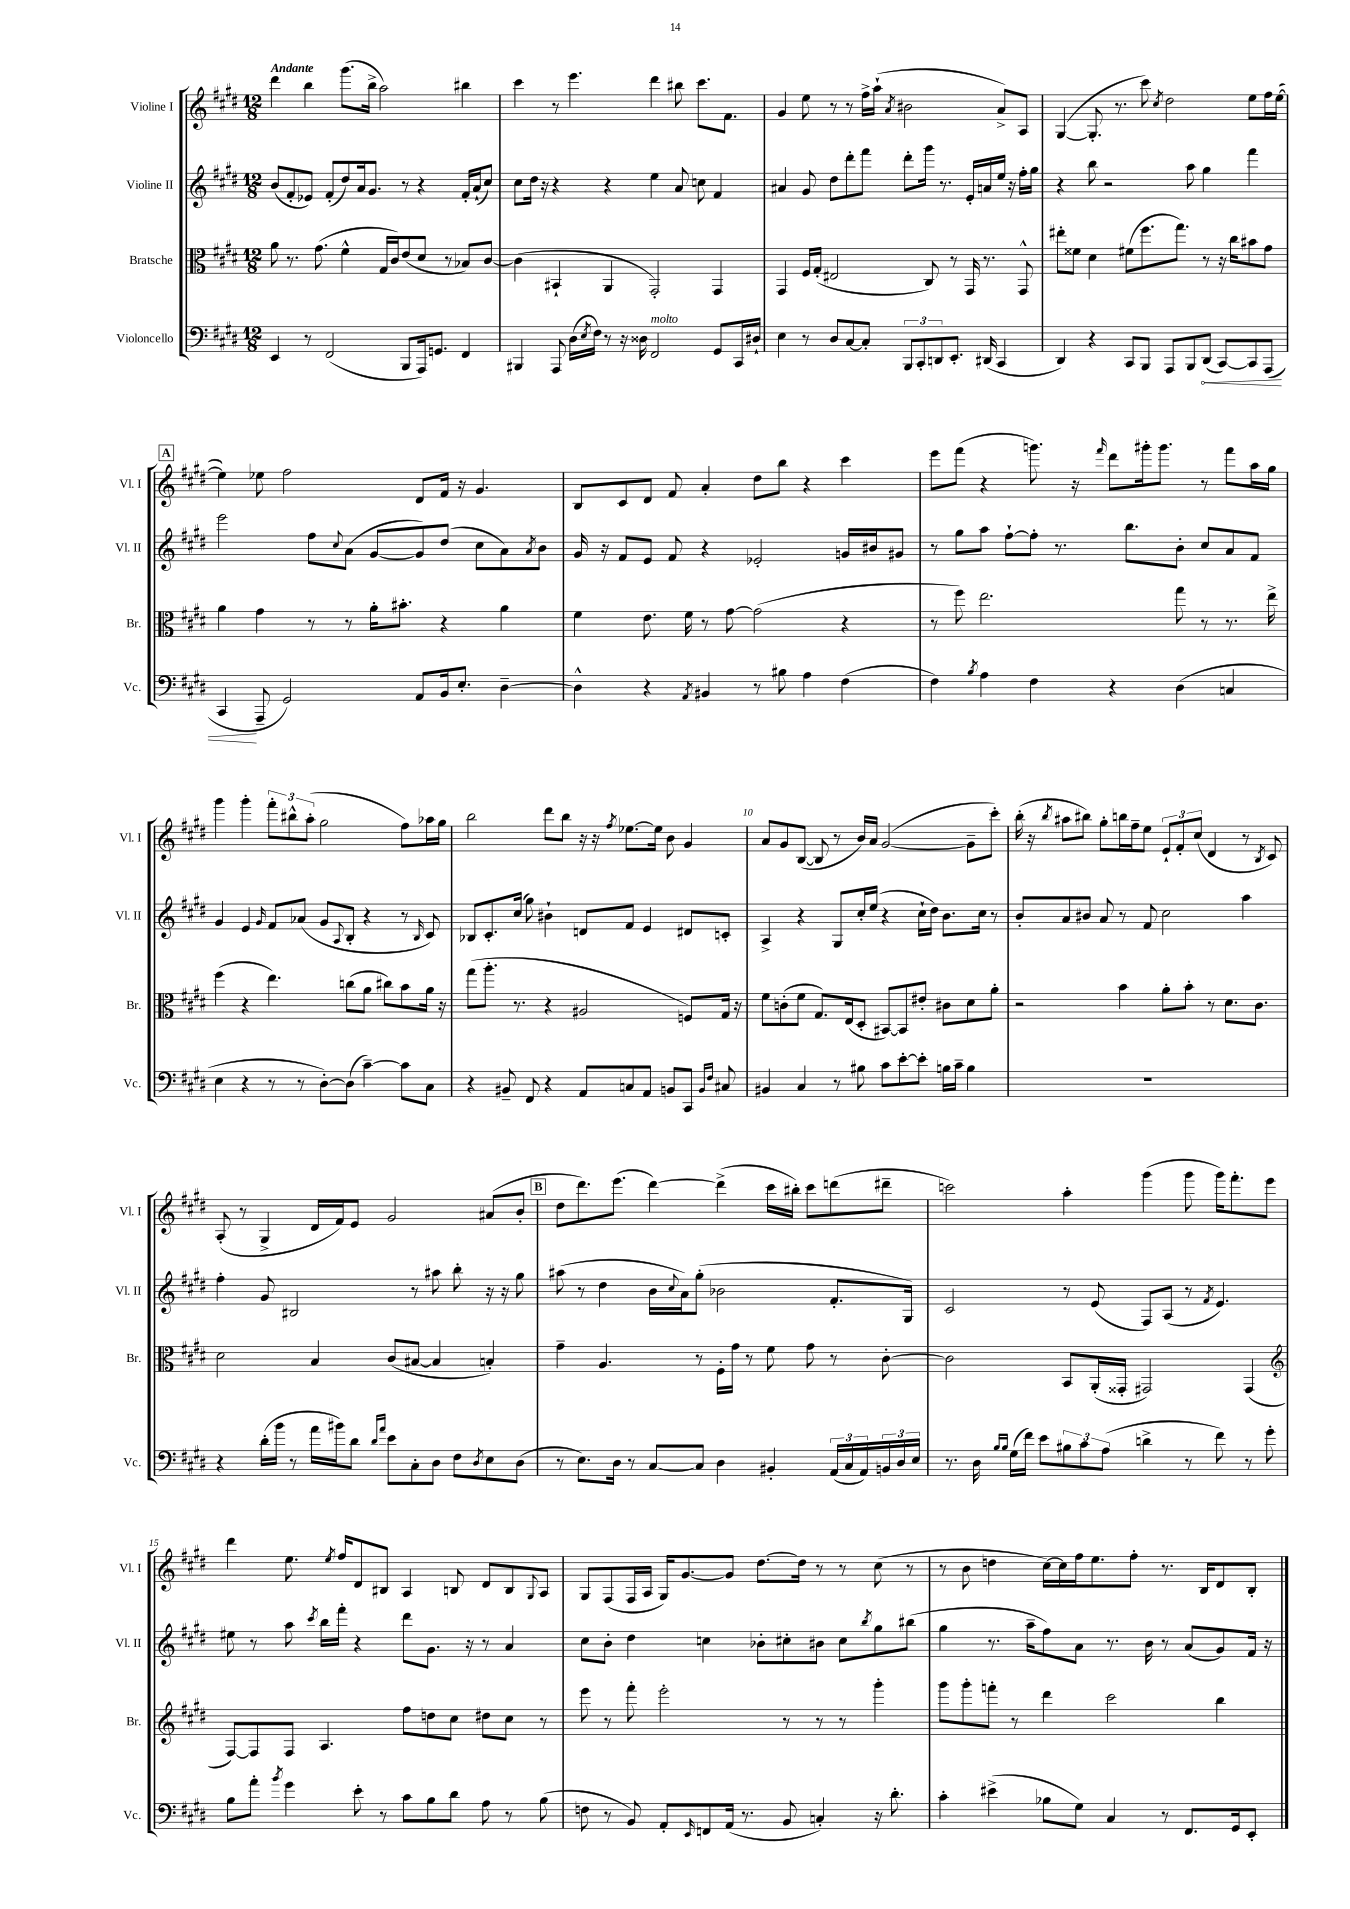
<<
\new StaffGroup <<
\new Staff = "s0" \with { instrumentName = "Violine I" shortInstrumentName = "Vl. I" } {
    \clef treble \key e \major \numericTimeSignature \time 12/8 \tempo "Andante"
    dis'''4 b''4 gis'''8.( b''16-> a''2) bis''4 |
    cis'''4 r8 e'''4. dis'''4 bis''8 cis'''8. fis'8. |
    gis'4 e''8 r8 r8 fis''16-> a''16-!( \acciaccatura { a'8 } bis'2 a'8->) a8 |
    gis4~( gis8.-. r8. cis'''8) \acciaccatura { cis''8 } dis''2 e''8 fis''16 e''16~( |
    \mark \markup { \box "A" } e''4) ees''8 fis''2 dis'8 fis'16 r16 gis'4. |
    b8 cis'8 dis'8 fis'8 a'4-. dis''8 b''8 r4 cis'''4 |
    e'''8 fis'''8( r4 g'''8.) r16 \grace { fis'''16 } dis'''8 gis'''16-. gis'''8. r8 fis'''8 a''16 gis''16 |
    gis'''4 gis'''4-. \tuplet 3/2 { fis'''8-. bis''8-^ a''8-.( } gis''2 fis''8) aes''16 gis''16 |
    b''2 dis'''8 b''8 r16 r16 \acciaccatura { fis''8 } ees''8.~ ees''16 b'8 gis'4 |
    a'8 gis'8 b8~( b8 r8 b'16) a'16 gis'2~( gis'8-- cis'''8-.) |
    b''16-.( r16 \acciaccatura { b''8 } ais''8 bis''8) gis''8-. b''16 fis''16-- e''8 \tuplet 3/2 { e'8-! fis'8-. cis''8( } dis'4 r8 \acciaccatura { b8 } cis'8) |
    a8-.( r8 gis4-> dis'16 fis'16) e'8 gis'2 ais'8( b'8-. |
    \mark \markup { \box "B" } dis''8 dis'''8.) e'''8.( dis'''4~) dis'''4->( cis'''16 bis''16-.) cis'''8 d'''8( dis'''8-- |
    c'''2) a''4-. gis'''4( gis'''8 gis'''16) fis'''8.-. e'''8 |
    dis'''4 e''8. \acciaccatura { e''8 } fis''16 dis'8 bis8 a4 b8 dis'8 b8 \appoggiatura { gis8 } a8 |
    gis8 fis8( fis16 a16 gis16) gis'8.~ gis'8 dis''8.~ dis''16 r8 r8 cis''8( r8 |
    r8 b'8 d''4 cis''16~) cis''16 fis''16 e''8. fis''8-. r8. b16 dis'8 b8-. \bar "|." |
}
\new Staff = "s1" \with { instrumentName = "Violine II" shortInstrumentName = "Vl. II" } {
    \clef treble \key e \major \numericTimeSignature \time 12/8
    b'8( fis'8-. ees'8) fis'8-.( dis''8) a'16 gis'8. r8 r4 fis'16-. a'16-!( cis''8) |
    cis''8 dis''16 r16 r4 r4 e''4 a'8 c''8 fis'4 |
    ais'4 gis'8 dis''8 dis'''8-. fis'''8 dis'''8-. gis'''16 r8. e'16-. a'16 e''16 r16 fis''16-. gis''16 |
    r4 b''8 r2 a''8 gis''4 fis'''4 |
    \mark \markup { \box "A" } e'''2 fis''8 \appoggiatura { cis''8 } a'8( gis'8~ gis'8) dis''8( cis''8 a'8) \acciaccatura { a'8 } b'8 |
    gis'16 r16 fis'8 e'8 fis'8 r4 ees'2-. g'16 bis'16 gis'8 |
    r8 gis''8 a''8 fis''8~-! fis''8-. r8. b''8. b'8-. cis''8 a'8 fis'8 |
    gis'4 e'4 \grace { gis'16 } fis'8 aes'8( gis'8 \appoggiatura { a8 } b8-. r4 r8 \grace { b16 } cis'8) |
    bes8 cis'8.-. cis''16( gis''8) bis'4-! d'8 fis'8 e'4 dis'8 c'8-. |
    a4-> r4 gis8 cis''16-. e''16( r4 cis''16-! dis''16) b'8. cis''16 r8 |
    b'8-. a'8 bis'8 a'8 r8 fis'8 cis''2 a''4 |
    fis''4-. gis'8 bis2 r8 ais''8 b''8-. r16 r16 gis''8 |
    \mark \markup { \box "B" } ais''8( r8 dis''4 b'16 \appoggiatura { cis''8 } a'16) gis''8-.( bes'2 fis'8.-. gis16) |
    cis'2 r8 e'8( fis8) a8( r8 \acciaccatura { fis'8 } e'4.) |
    eis''8 r8 a''8 \acciaccatura { cis'''8 } b''16 fis'''16-. r4 dis'''8 gis'8. r16 r8 a'4 |
    cis''8 b'8-. dis''4 c''4 bes'8-. cis''8-. bis'8 cis''8 \acciaccatura { b''8 } gis''8 bis''8( |
    gis''4 r8. a''16-- fis''8) a'8 r8. b'16 r8 a'8( gis'8) fis'16 r16 \bar "|." |
}
\new Staff = "s2" \with { instrumentName = "Bratsche" shortInstrumentName = "Br." } {
    \clef alto \key e \major \numericTimeSignature \time 12/8
    a'8 r8. gis'8.( fis'4-^ gis16 cis'16) e'8( dis'8 r8 bes8) cis'8~ |
    cis'4( bis,4-! a,4 gis,2-.) gis,4 |
    gis,4 fis16 gis16-.( eis2 cis8) r8 gis,16 r8. gis,8-^ |
    eis''8-. fisis'8 dis'4 fis'8( fis''8. gis''8.) r8 r16 cis''16 bis'8 gis'8 |
    \mark \markup { \box "A" } a'4 gis'4 r8 r8 a'16-. bis'8.-. r4 a'4 |
    fis'4 e'8. fis'16 r8 gis'8~ gis'2( r4 |
    r8 fis''8) e''2. gis''8 r8 r8. e''16-> |
    fis''4( r4 e''4.) c''8( a'8 cis''8) b'8 a'16 r16 |
    gis''8( a''8.-. r8. r4 ais2 f8) gis16 r16 |
    fis'8 c'8-.( fis'8 gis8.) e16( dis8-. bis,8~) bis,8 eis'8-. cis'8 dis'8 a'8-. |
    r2 b'4 a'8-. b'8-. r8 dis'8. cis'8. |
    dis'2 b4 cis'8( bis8~ bis4 b4-.) |
    \mark \markup { \box "B" } gis'4-- a4. r8 fis16-. gis'16 r8 fis'8 gis'8 r8 cis'8~-. |
    cis'2 b,8 a,16-.( gisis,16-. gis,2) gis,4( |
    \clef treble fis8~) fis8 fis8 a4. fis''8 d''8 cis''8 dis''8 cis''8 r8 |
    e'''8 r8 fis'''8-. e'''2-. r8 r8 r8 gis'''4-. |
    gis'''8 gis'''8-. f'''8-. r8 dis'''4 cis'''2 b''4 \bar "|." |
}
\new Staff = "s3" \with { instrumentName = "Violoncello" shortInstrumentName = "Vc." } {
    \clef bass \key e \major \numericTimeSignature \time 12/8
    e,4 r8 fis,2( b,,8 a,,16) g,8. fis,4 |
    bis,,4 a,,8 dis16( \acciaccatura { e8 } fis16) r8 r16 disis16 fis,2^\markup { \italic "molto" } gis,8 cis,16 dis16-! |
    e4 r8 dis8 cis8~ cis8-. \tuplet 3/2 { b,,8 cis,8-. d,8 } e,8.-. dis,16( cis,4 |
    dis,4) r4 cis,8 b,,8 a,,8 b,,8 \once \override Hairpin.circled-tip = ##t dis,8\<( cis,8~) cis,8 a,,8( |
    \mark \markup { \box "A" } cis,4\! a,,8-- gis,2) a,8 b,16 e8.-. dis4~-- |
    dis4-^ r4 \acciaccatura { a,8 } bis,4 r8 bis8 a4 fis4( |
    fis4) \acciaccatura { b8 } a4 fis4 r4 dis4( c4 |
    e4 r4 r8 r8 dis8~-.) dis8( cis'4~--) cis'8 cis8 |
    r4 bis,8-- fis,8 r4 a,8 c8 a,8 b,8 cis,8 \grace { b,16 fis16 } cis8 |
    bis,4 cis4 r8 bis8 cis'8 e'8~-. e'8-. b16 cis'16-- b4 |
    R1. |
    r4 dis'16-.( b'16 r8 a'16 bis'16) dis'8 \grace { dis'16 a'16 } e'8 cis8-. dis8 fis8 \acciaccatura { dis8 } e8 dis8( |
    \mark \markup { \box "B" } r8 e8.) dis16 r8 cis8~ cis8 dis4 bis,4-. \tuplet 3/2 { a,16( cis16 a,16) } \tuplet 3/2 { b,16 dis16 e16 } |
    r8. dis16 \grace { b16 b16 } gis16( fis'16) e'8 \tuplet 3/2 { bis8 cis'8 a8( } d'4-> r8 fis'8) r8 gis'8-. |
    b8 a'8-. \acciaccatura { b'8 } gis'4 e'8-. r8 cis'8 b8 dis'8 a8 r8 b8( |
    f8 r8 b,8) a,8-. \grace { e,16 } f,8 a,16( r8. b,8 c4-.) r16 dis'8.-. |
    cis'4-. eis'4->( bes8 gis8) cis4 r8 fis,8. gis,16 e,8-. \bar "|." |
}
>>
>>
\layout { \context { \Score \override BarNumber.break-visibility = ##(#f #t #t) barNumberVisibility = #(every-nth-bar-number-visible 5) } }
